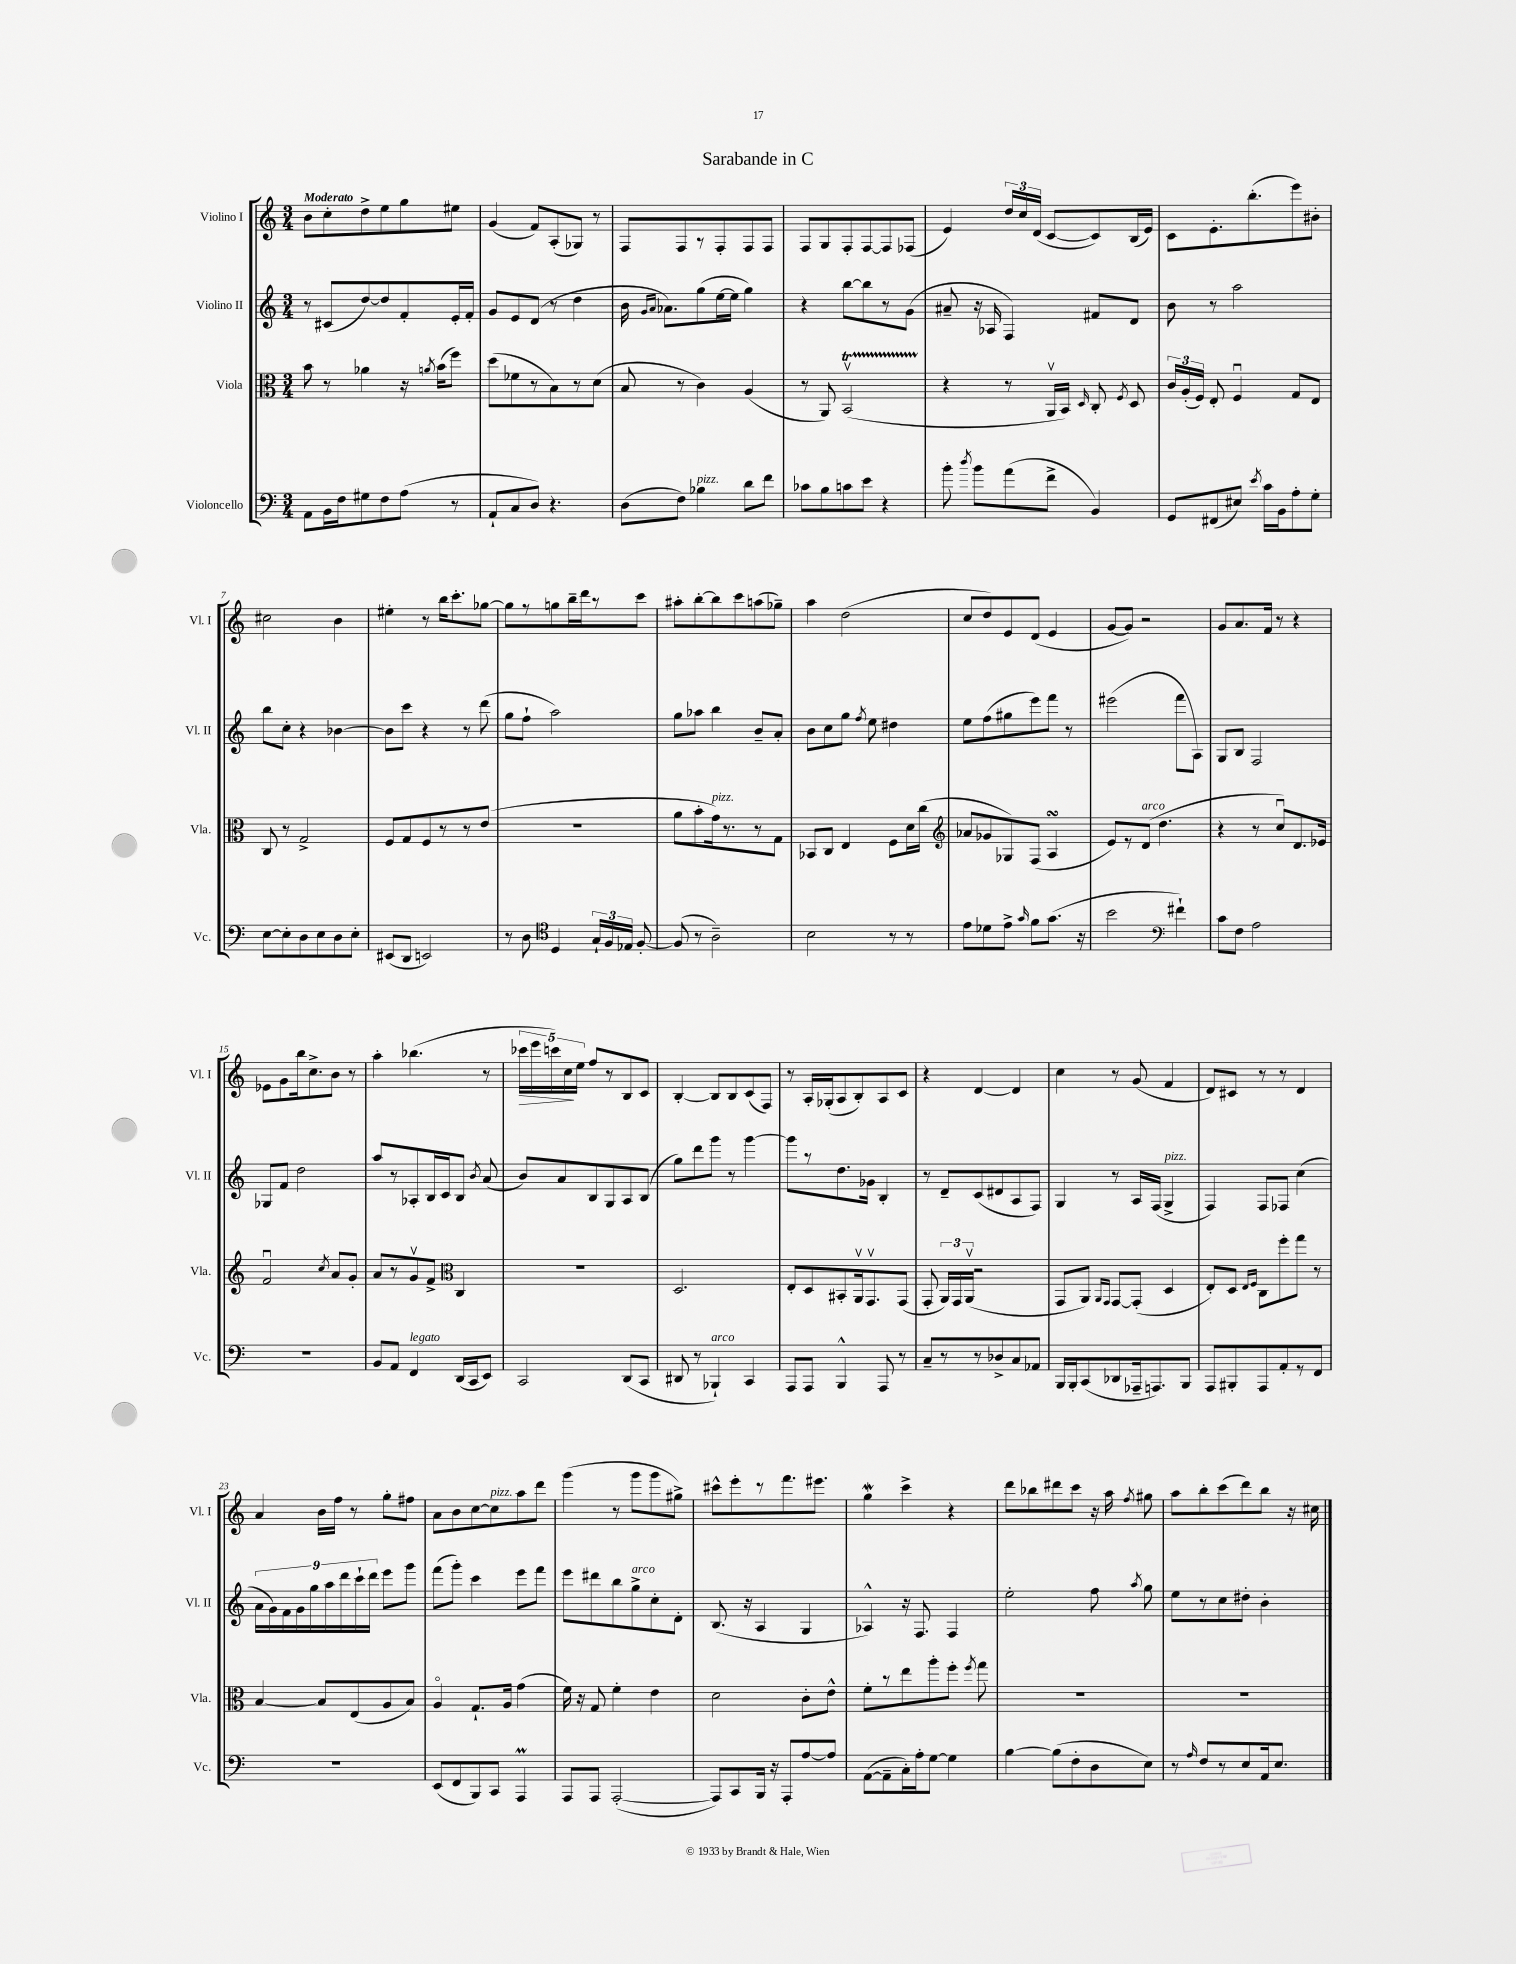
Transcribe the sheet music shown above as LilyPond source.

\header { title = "Sarabande in C" }
<<
\new StaffGroup <<
\new Staff = "s0" \with { instrumentName = "Violino I" shortInstrumentName = "Vl. I" } {
    \clef treble \key c \major \numericTimeSignature \time 3/4 \tempo "Moderato"
    \autoBeamOff b'8[ c''8-. d''8-> e''8 g''8 eis''8] |
    g'4( f'8[) a8-.( ges8]) r8 |
    f8[ f8 r8 f8-. f8 f8] |
    f8[ g8 f8-. f8~ f8 fes8]( |
    e'4) \tuplet 3/2 { d''16[ c''16 d'16]( } c'8[~ c'8) b16( e'16]) |
    c'8[ e'8.-. b''8.-.( e'''8) bis'8]-. |
    cis''2 b'4 |
    eis''4-. r8 b''16[ c'''8.-. ges''8]~ |
    ges''8[ r8 g''8 b''16-- d'''16 r8 c'''8] |
    ais''8[-. b''8~-. b''8 c'''8 a''8( ges''8]--) |
    a''4 d''2( |
    c''8[ d''8) e'8 d'8]( e'4 |
    g'8[~ g'8]) r2 |
    g'8[ a'8. f'16] r8 r4 |
    ees'8[ g'8 b''16 c''8.-> b'8] r8 |
    a''4-. bes''4.( r8 |
    \tuplet 5/4 { ces'''16[\> e'''16 c'''16) c''16\! e''16] } f''8[ r8 b8 c'8] |
    b4~-. b8[ b8 c'8( f8]) |
    r8 a16[-. ges16-.( a8 b8-.) a8 c'8] |
    r4 d'4~ d'4 |
    c''4 r8 g'8( f'4 |
    d'8[) cis'8] r8 r8 d'4 |
    a'4 b'16[ f''16] r8 g''8[-. fis''8] |
    a'8[ b'8 c''8~ c''8^\markup { \italic "pizz." } a''8 d'''8] |
    g'''4( r8 g'''8[ g'''8 gis''8]->) |
    cis'''8[-^ e'''8-. r8 f'''8. eis'''8.] |
    g''4\mordent c'''4-> r4 |
    d'''8[ bes''8 dis'''8 c'''8] r16 a''16 \acciaccatura { f''8 } gis''8 |
    a''8[ b''8-. c'''8( d'''8) b''8] r16 cis''16 \bar "|." |
}
\new Staff = "s1" \with { instrumentName = "Violino II" shortInstrumentName = "Vl. II" } {
    \clef treble \key c \major \numericTimeSignature \time 3/4
    \autoBeamOff r8 cis'8[( d''8~) d''8 f'8-. e'16-. f'16]-. |
    g'8[ e'8 d'8]( r8 d''4 |
    b'16 \grace { g'16[ a'16] } aes'8.[) g''8( e''16~ e''16] g''4) |
    r4 b''8[~ b''8 r8 g'8]( |
    ais'8-- r16 aes16 f4) fis'8[ d'8] |
    b'8 r8 a''2 |
    b''8[ c''8]-. r4 bes'4~ |
    bes'8[ c'''8] r4 r8 d'''8( |
    g''8[ f''8]-! a''2) |
    g''8[ aes''8] b''4 b'8[-- a'8]-. |
    b'8[ c''8 g''8] \acciaccatura { f''8 } e''8 dis''4 |
    e''8[ f''8( gis''8 e'''8) f'''8] r8 |
    eis'''2( f'''8[ a8]) |
    g8[ b8] f2 |
    ges8[ f'8] d''2 |
    a''8[ r8 aes8-. b16 c'16 b8] \acciaccatura { b'8 } a'8( |
    b'8[) a'8 b8 g8 a8 b8]( |
    g''8[) d'''8 g'''8] r8 g'''4~ |
    g'''8[ r8 d''8. ges'16] b4-. |
    r8 d'8[-- c'8( dis'8 a8 f8]) |
    g4 r8 a16[ f16]( g4->^\markup { \italic "pizz." } |
    f4) f8[ fes8] c''4( |
    \tuplet 9/8 { a'16[ g'16) f'16 g'16 g''16 a''16 d'''16 c'''16-! d'''16] } e'''8[ g'''8] |
    f'''8[( g'''8]-.) c'''4 e'''8[ f'''8] |
    e'''8[ dis'''8 b''8 g''8->^\markup { \italic "arco" } c''8-. d'8]-. |
    b8.( r16 a4 g4 |
    aes4-^) r16 f8. f4 |
    e''2-. f''8 \acciaccatura { a''8 } g''8 |
    e''8[ r8 c''8 dis''8]-. b'4-. \bar "|." |
}
\new Staff = "s2" \with { instrumentName = "Viola" shortInstrumentName = "Vla." } {
    \clef alto \key c \major \numericTimeSignature \time 3/4
    \autoBeamOff b'8 r8 aes'4 r16 \acciaccatura { a'8 } b'16[( f''8]) |
    d''8[( fes'8 r8 b8) r8 d'8]( |
    b8 r8 c'4) a4( |
    r8 a,8) b,2\upbow\startTrillSpan( |
    r4\stopTrillSpan r8 a,16[\upbow b,16]) \grace { d16 } c8-. \acciaccatura { f8 } d8 |
    \tuplet 3/2 { c'16[ a16-.( f16]) } e8-. f4\downbow g8[ e8] |
    c8 r8 g2-> |
    f8[ g8 f8 r8 r8 e'8]( |
    R2. |
    a'8[ b'8-. g'16^\markup { \italic "pizz." }) r8. r8 g8] |
    bes,8[ c8] e4 f8[ d'16 c''16]( |
    \clef treble aes'8[ ges'8 ges8) f8]( a4\turn |
    e'8[) r8 d'8]^\markup { \italic "arco" }( d''4. |
    r4 r8 c''8[\downbow) d'8. ees'16] |
    f'2\downbow \acciaccatura { c''8 } a'8[ g'8]-. |
    a'8[ r8 g'8\upbow f'8]-> \clef alto c4 |
    R2. |
    d2. |
    e8[-. d8 bis,8-. a,16\upbow g,8.\upbow g,8]( |
    g,8-. \tuplet 3/2 { a,16[) g,16 a,16]\upbow( } r2 |
    g,8[ a,8]) \grace { a,16[ g,16] } g,8[~ g,8]-.( d4 |
    e8[-.) d8] \grace { e16[ f16] } c8[ f''8-. g''8] r8 |
    b4~ b8[ e8( a8 b8]) |
    a4\flageolet g8.[-! a16] g'4( |
    f'16) r16 g8 f'4-. e'4 |
    d'2 c'8[-. e'8]-^ |
    f'8[-. r8 e''8 a''8-. f''8]-. \acciaccatura { f''8 } g''8 |
    R2. |
    R2. \bar "|." |
}
\new Staff = "s3" \with { instrumentName = "Violoncello" shortInstrumentName = "Vc." } {
    \clef bass \key c \major \numericTimeSignature \time 3/4
    \autoBeamOff a,8[ b,16 f16 gis8 f8 a8]( r8 |
    a,8[-! c8 d8]) r4. |
    d8[( f8]) bes4^\markup { \italic "pizz." } d'8[ f'8] |
    ces'8[ b8 c'8 e'8] r4 |
    b'8-. \acciaccatura { d''8 } b'8[ a'8( f'8]-> b,4) |
    g,8[ fis,8( eis8]) \acciaccatura { e'8 } c'16[ b,16 a8-. g8]-. |
    e8[~ e8-. d8 e8 d8 e8]-. |
    eis,8[( d,8] e,2) |
    r8 d8 \clef tenor d4 \tuplet 3/2 { g16[-! f16 ees16] } f8~-. |
    f8( r8 a2--) |
    b2 r8 r8 |
    e'8[ des'8 e'8]-> \grace { g'16 } f'8[ g'8.]( r16 |
    b'2 \clef bass fis'4-!) |
    c'8[ f8] a2 |
    R2. |
    b,8[ a,8] f,4^\markup { \italic "legato" } d,16[( c,16 e,8]) |
    c,2 d,8[( c,8] |
    dis,8 r8 bes,,4-!^\markup { \italic "arco" }) c,4 |
    a,,8[ a,,8] b,,4-^ a,,8 r8 |
    c8[-- r8 r8 des8-> c8 aes,8] |
    b,,16[ b,,16-. c,8( des,8 aes,,16-- a,,8.) b,,8] |
    a,,8[ bis,,8-. a,,8 a,8-. r8 f,8] |
    R2. |
    e,8[( f,8 b,,8) c,8] a,,4\prall |
    a,,8[ a,,8] a,,2~-.( |
    a,,8[) c,8 b,,16] r16 a,,8[-. a8~ a8] |
    a,8[~( a,8-- c16-.) a16-. g8]~ g4 |
    b4~ b8[( f8-. d8 e8]) |
    r8 \grace { a16 } f8[ r8 e8 a,16 e8.] \bar "|." |
}
>>
>>
